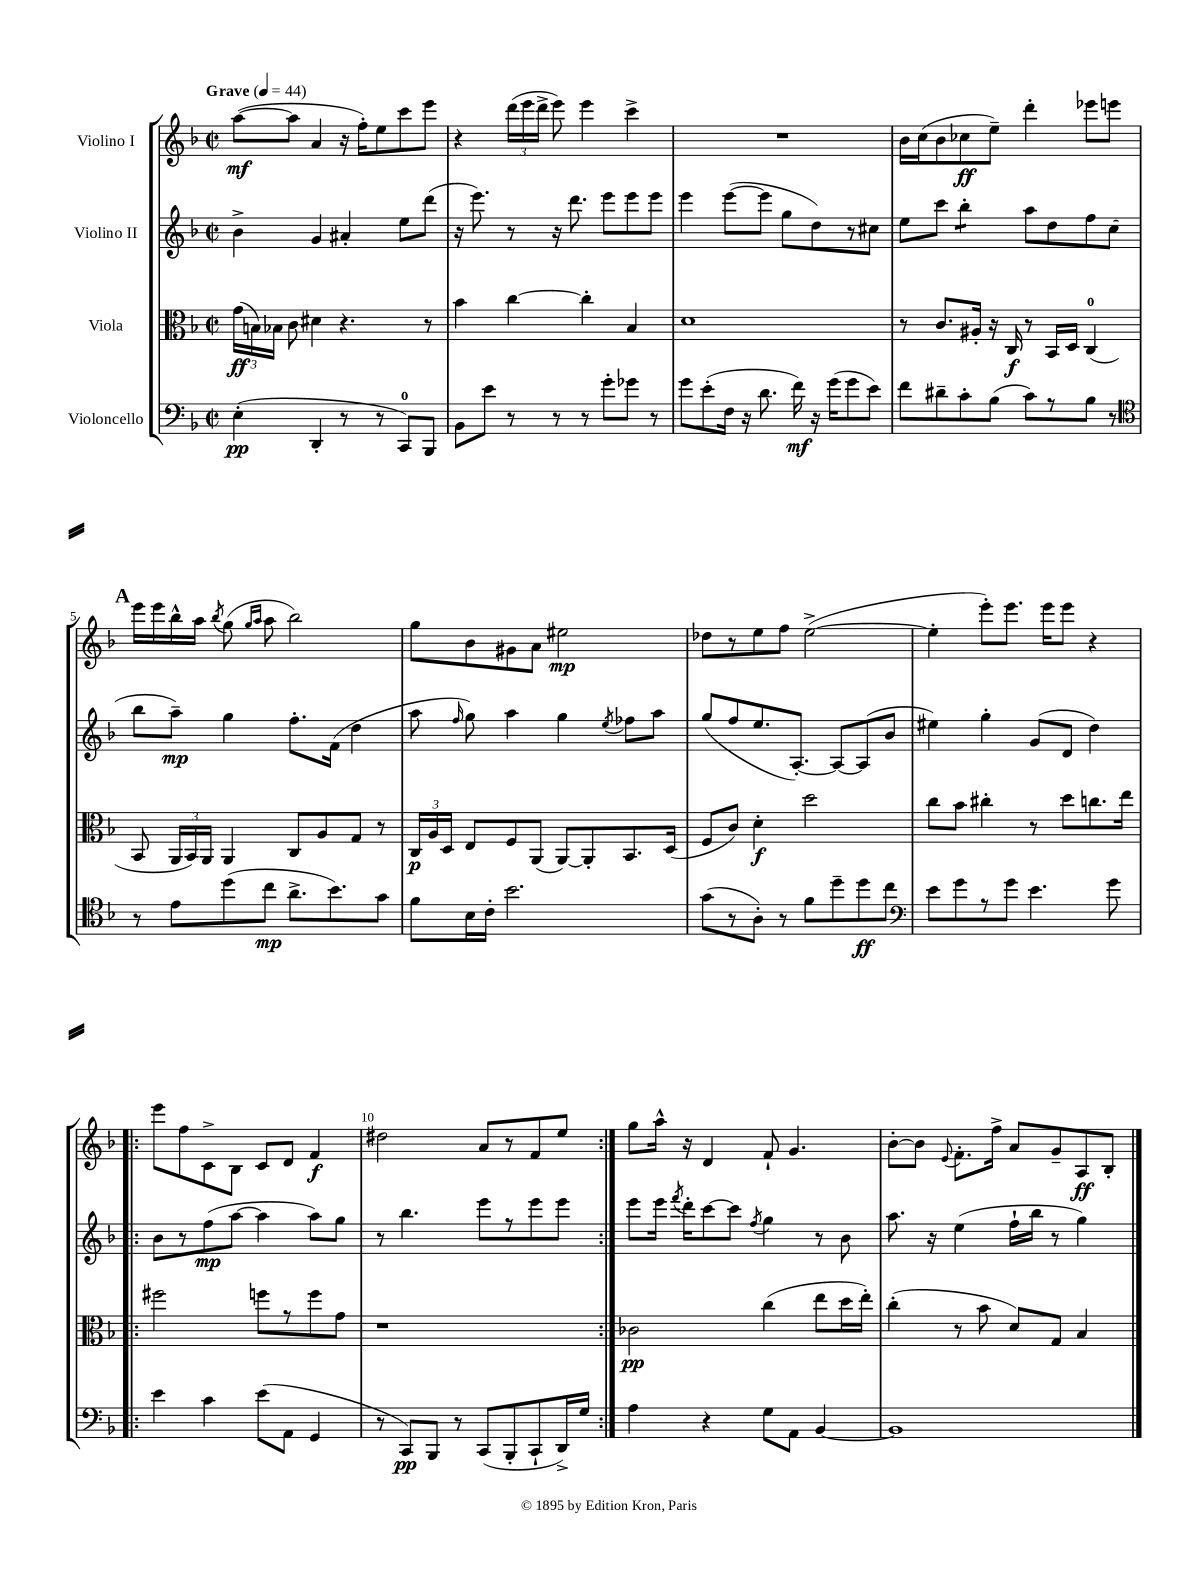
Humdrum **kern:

**kern	**kern	**kern	**kern
*staff4	*staff3	*staff2	*staff1
*clefF4	*clefC3	*clefG2	*clefG2
*k[b-]	*k[b-]	*k[b-]	*k[b-]
*M2/2	*M2/2	*M2/2	*M2/2
*met(c|)	*met(c|)	*met(c|)	*met(c|)
*MM44	*MM44	*MM44	*MM44
(4E'	(24g	4b-^	([8aa
.	24B)	.	.
.	24B-	.	.
.	8c	.	8aa]
4DD'	4d#	4g	4a
8r	4.r	4a#'	16r
.	.	.	16ff')
8r	.	.	8ee
8CC)	.	8ee	8ccc
8BBB-	8r	(8ddd	8eee
=	=	=	=
8BB-	4b-	16r	4r
.	.	8.eee)	.
8e	.	.	.
8r	[4cc	8r	(24ddd
.	.	.	24eee
.	.	.	24ddd^
8r	.	16r	8eee)
.	.	8.ddd	.
8r	4cc']	.	4eee
8g'	.	8eee	.
8g-	4B-	8eee	4ccc^
8r	.	8eee	.
=	=	=	=
8g	1d	4eee	1r
(8e'	.	.	.
16F	.	([8eee	.
16r	.	.	.
8.d	.	8eee]	.
.	.	8gg	.
16f)	.	.	.
16r	.	8dd)	.
(16g	.	.	.
8g	.	8r	.
8e)	.	8cc#	.
=	=	=	=
8f	8r	8ee	16b-
.	.	.	(16cc
8d#~	8.c	8ccc	8b-
8c'	.	4bb-'	8cc-
.	16A#'	.	.
(8B-	16r	.	8ee~)
.	16C	.	.
8c)	8r	8aa	4ddd'
8r	16BB-	8dd	.
.	16D	.	.
8B-	(4C	8ff	8eee-
8r	.	(8cc	8eee
=	=	=	=
*clefC4	*	*	*
8r	8BB-	8bb-	16eee
.	.	.	16eee
8e	24AA	8aa~)	16bb-^^
.	24BB-)	.	.
.	.	.	16aa
.	24AA	.	.
.	.	.	8qbb-
(8dd	4AA	4gg	(8gg
.	.	.	16qqgg
.	.	.	16qqaa
8cc	.	.	8aa
8.a^	8C	8.ff'	2bb-)
.	8A	.	.
8.b-)	.	(16f	.
.	8G	4dd	.
8g	8r	.	.
=	=	=	=
8f	24C	8aa	8gg
.	24A	.	.
.	24D	.	.
.	.	16qqff	.
16B-	8E	8gg)	8b-
16c'	.	.	.
2.b-	8F	4aa	8g#
.	(8AA	.	8a
.	[8AA)	4gg	2ee#
.	8AA']	.	.
.	.	8qee	.
.	8.BB-	8ff-	.
.	.	8aa	.
.	(16D	.	.
=	=	=	=
(8g	8F	(8gg	8dd-
8r	8c)	8ff	8r
8A')	4d'	8.ee	8ee
8r	.	.	8ff
.	.	[8.A')	.
8f	2dd	.	([2ee^
8dd~	.	8A_	.
8dd	.	(8A]	.
8cc	.	8b-	.
=	=	=	=
*clefF4	*	*	*
8e	8cc	4ee#)	4ee']
8g	8b-	.	.
8r	4cc#'	4gg'	8eee')
8g	.	.	8.eee
4.e	8r	(8g	.
.	.	.	16eee
.	8dd	8d	8eee
.	8.cc	4dd)	4r
8g	.	.	.
.	16ee	.	.
=!|:	=!|:	=!|:	=!|:
4e	2ff#	8b-	8eee
.	.	8r	8ff
4c	.	(8ff	8c^
.	.	[8aa	8B-
(8e	8ff	4aa]	8c
8AA	8r	.	8d
4GG	8ff	8aa)	4f
.	8g	8gg	.
=	=	=	=
8r	1r	8r	2dd#
8CC)	.	4.bb-	.
8BBB-	.	.	.
8r	.	.	.
(8CC	.	8eee	8a
8BBB-'	.	8r	8r
8CC`	.	8eee	8f
16DD^)	.	8eee	8ee
16G	.	.	.
=:|!	=:|!	=:|!	=:|!
4A	2c-	8eee	8gg
.	.	16eee	16aa^^
.	.	8qfff	.
.	.	16ddd'	16r
4r	.	[8ccc	4d
.	.	8ccc]	.
.	.	8qff	.
8G	(4cc	4gg	8f`
8AA	.	.	4.g
[4BB-	8ee	8r	.
.	16dd	8b-	.
.	16ee')	.	.
=	=	=	=
1BB-]	(4cc'	8.aa	[8b-'
.	.	.	8b-]
.	.	16r	.
.	.	.	8qqe
.	8r	(4ee	8.f'
.	8b-	.	.
.	.	.	16ff^
.	8d)	16ff`	8a
.	.	16bb-	.
.	8G	8r	8g~
.	4B-	4gg)	8A
.	.	.	8B-'
==	==	==	==
*-	*-	*-	*-
